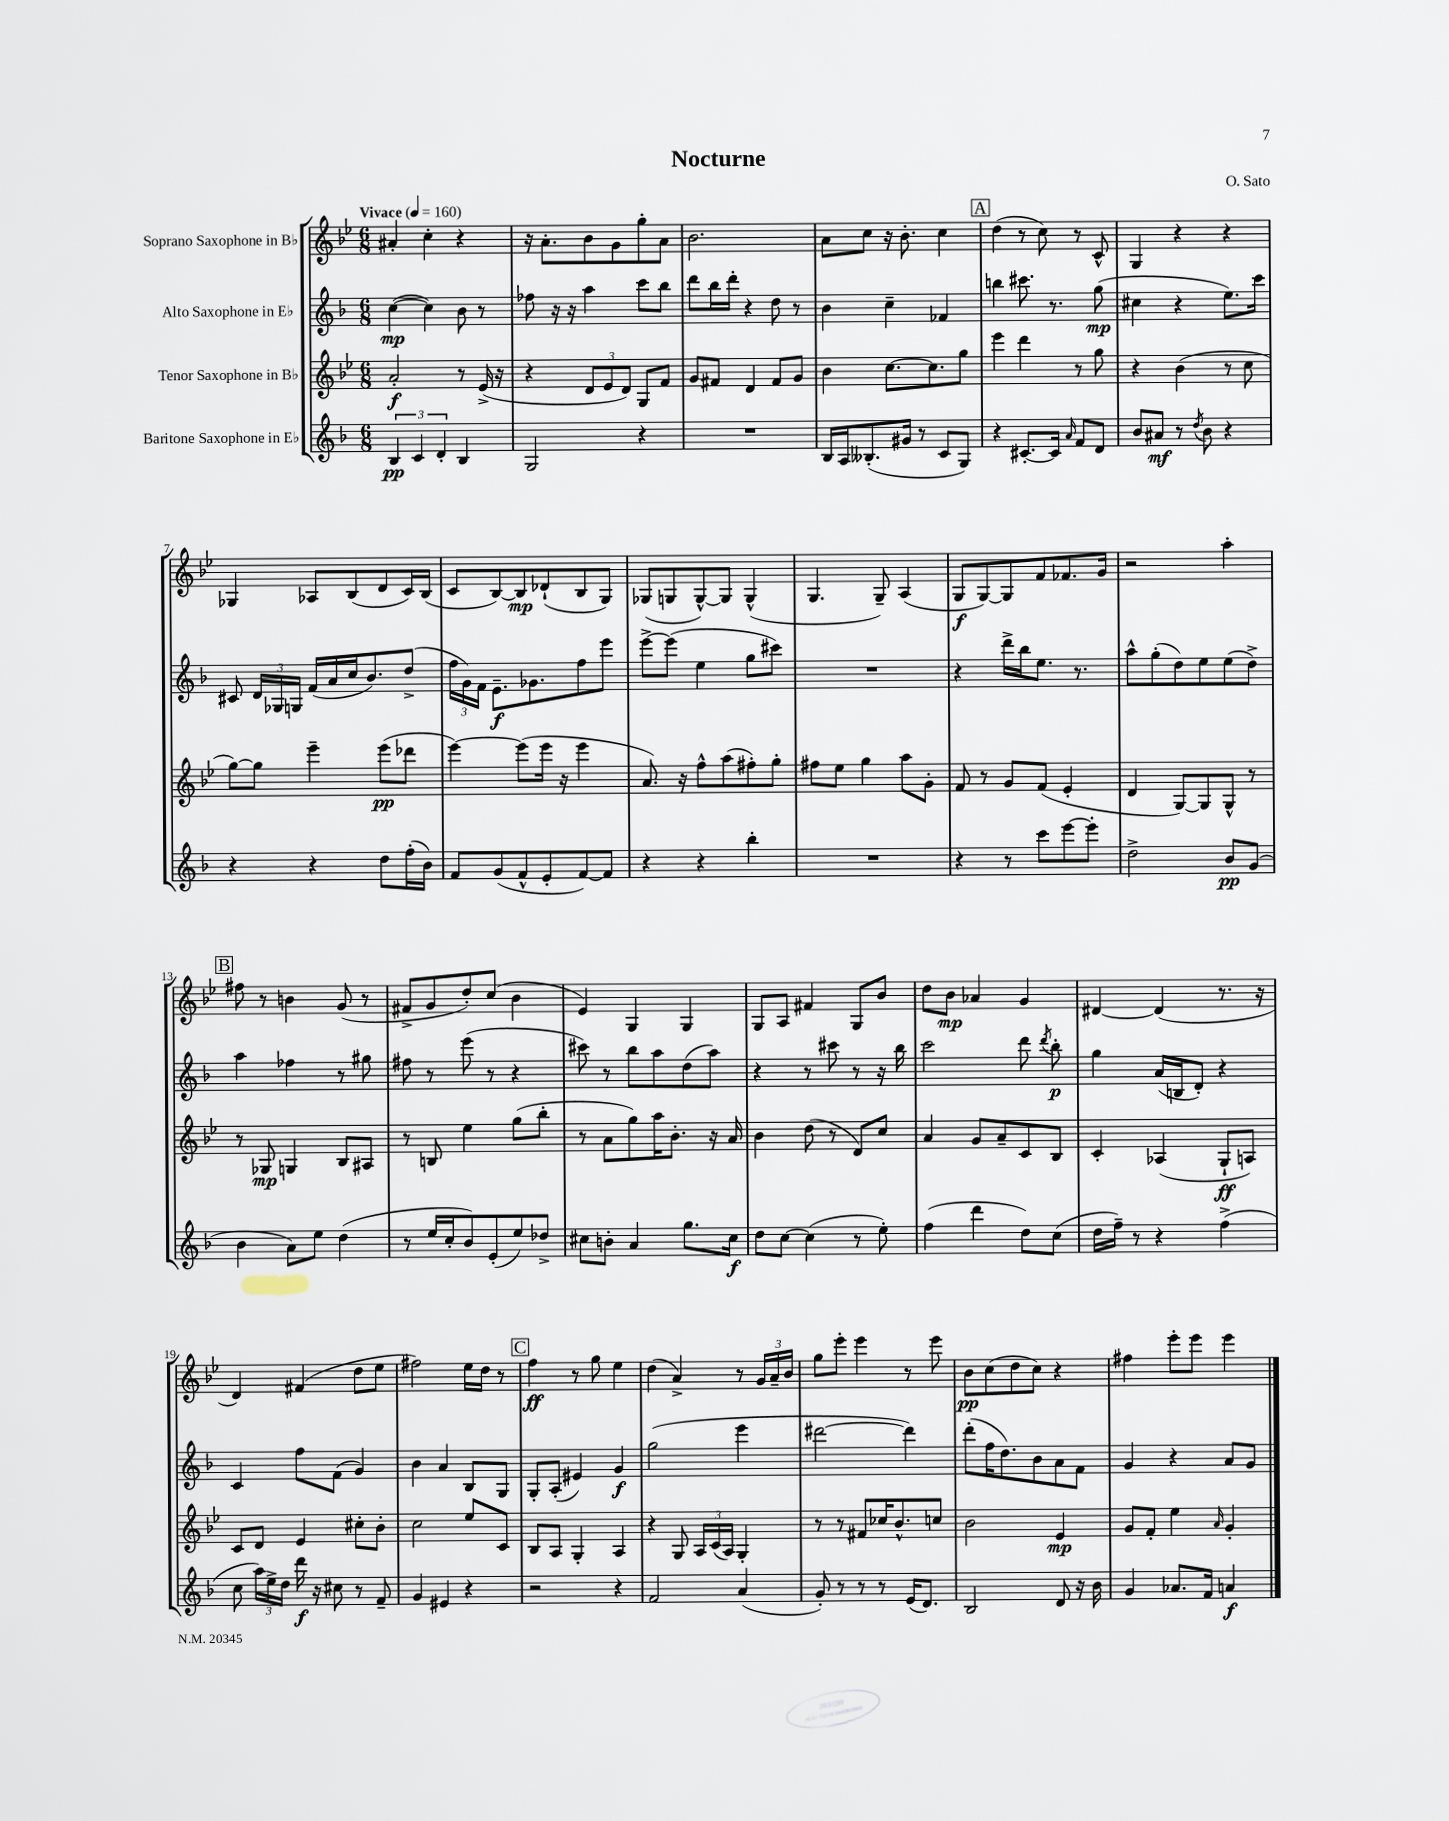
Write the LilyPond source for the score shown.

\header { title = "Nocturne" composer = "O. Sato" }
<<
\new StaffGroup <<
\new Staff = "s0" \with { instrumentName = "Soprano Saxophone in Bb" } {
    \clef treble \key bes \major \numericTimeSignature \time 6/8 \tempo "Vivace" 4 = 160
    \autoBeamOff ais'4-. c''4-. r4 |
    r16 a'8.[-. bes'8 g'8 g''8-. a'8] |
    bes'2. |
    a'8[ c''8] r16 bes'8.-. c''4 |
    \mark \markup { \box "A" } d''4( r8 c''8) r8 c'8-^ |
    g4 r4 r4 |
    ges4 aes8[ bes8( d'8 c'16) bes16]( |
    c'8[ bes8~) bes8\mp des'8-!( bes8 g8]) |
    ges8[( g8 g8~-^) g8] g4-^( |
    g4. g8--) a4( |
    g8[\f g8~) g8 f'8 fes'8. g'16] |
    r2 a''4-. |
    \mark \markup { \box "B" } fis''8 r8 b'4 g'8( r8 |
    fis'8[-> g'8 d''8-.) c''8]( bes'4 |
    ees'4) g4 g4 |
    g8[ a8] fis'4 g8[ bes'8] |
    d''8[ bes'8]\mp aes'4 g'4 |
    dis'4~ dis'4( r8. r16 |
    d'4) fis'4( d''8[ ees''8] |
    fis''2) ees''16[ d''16] r8 |
    \mark \markup { \box "C" } f''4\ff r8 g''8 ees''4 |
    d''4( a'4->) r8 \tuplet 3/2 { g'16[ a'16-- bes'16] } |
    g''8[ ees'''8]-. ees'''4 r8 ees'''8 |
    bes'8[\pp c''8( d''8 c''8]) r4 |
    fis''4 ees'''8[-. ees'''8] ees'''4 \bar "|." |
}
\new Staff = "s1" \with { instrumentName = "Alto Saxophone in Eb" } {
    \clef treble \key f \major \numericTimeSignature \time 6/8
    \autoBeamOff c''4~\mp( c''4) bes'8 r8 |
    fes''8 r16 r16 a''4 c'''8[ bes''8] |
    d'''8[ bes''16 d'''16]-. r4 d''8 r8 |
    bes'4 c''4-- fes'4 |
    \mark \markup { \box "A" } b''4 cis'''8. r8. g''8\mp( |
    cis''4 r4 e''8.[) c'''16] |
    cis'8 \tuplet 3/2 { d'16[ ges16 g16] } f'16[( a'16 c''16 bes'8.) d''8]->( |
    \tuplet 3/2 { f''16[ g'16) f'16] } e'8.[--\f ges'8. f''8 e'''8] |
    e'''8[~-> e'''8]( e''4 g''8[ cis'''8]) |
    R2. |
    r4 d'''16[-> bes''16 e''8.] r8. |
    a''8[-^ g''8-.( d''8) e''8 e''8( d''8]->) |
    \mark \markup { \box "B" } a''4 fes''4 r8 gis''8 |
    fis''8 r8 e'''8( r8 r4 |
    cis'''8) r8 bes''8[ a''8 d''8( a''8]) |
    r4 r8 cis'''8 r8 r16 bes''16 |
    c'''2 d'''8 \acciaccatura { d'''8 } bes''8-.\p |
    g''4 a'16[( b16 d'8]-.) r4 |
    c'4 f''8[ f'8]( g'4) |
    bes'4 a'4 bes8[ g8] |
    \mark \markup { \box "C" } g8[-. a8]-.( eis'4) g'4\f |
    g''2( e'''4 |
    dis'''2~ dis'''4) |
    d'''8[-.( f''16 d''8.) bes'8 a'8 f'8] |
    g'4 r4 a'8[ g'8] \bar "|." |
}
\new Staff = "s2" \with { instrumentName = "Tenor Saxophone in Bb" } {
    \clef treble \key bes \major \numericTimeSignature \time 6/8
    \autoBeamOff a'2-.\f r8 ees'16->( r16 |
    r4 \tuplet 3/2 { d'8[ ees'8 d'8]) } g8[ f'8] |
    g'8[ fis'8] d'4 fis'8[ g'8] |
    bes'4 c''8.[~ c''8. g''8] |
    \mark \markup { \box "A" } ees'''4 d'''4 r8 g''8 |
    r4 bes'4( r8 c''8 |
    g''8[~) g''8] ees'''4-- ees'''8[\pp( des'''8] |
    ees'''4~) ees'''8[( ees'''16] r16 ees'''4 |
    a'8.) r16 f''8[-^ a''8( fis''8-.) g''8]-. |
    fis''8[ ees''8] g''4 a''8[ g'8]-. |
    f'8 r8 g'8[ f'8]( ees'4-. |
    d'4 g8[~) g8 g8]-^ r8 |
    \mark \markup { \box "B" } r8 ges8\mp g4 bes8[ ais8] |
    r8 b8 ees''4 g''8[( bes''8]-. |
    r8 a'8[ g''8) a''16 bes'8.]-. r16 a'16 |
    bes'4 d''8( r8 d'8[) c''8] |
    a'4 g'8[ a'8-- c'8 bes8] |
    c'4-. aes4( g8[-!\ff a8]) |
    c'8[ d'8] ees'4 cis''8[-. bes'8]-. |
    c''2 ees''8[ c'8] |
    \mark \markup { \box "C" } bes8[ a8] g4-. a4 |
    r4 g8 \tuplet 3/2 { a16[ c'16( a16]) } g4-. |
    r8 r8 fis'8[ ces''16 bes'8.-^ c''8] |
    bes'2 ees'4\mp |
    g'8[ f'8]-. ees''4 \grace { a'16 } g'4-. \bar "|." |
}
\new Staff = "s3" \with { instrumentName = "Baritone Saxophone in Eb" } {
    \clef treble \key f \major \numericTimeSignature \time 6/8
    \autoBeamOff \tuplet 3/2 { bes4\pp c'4 d'4-. } bes4 |
    g2 r4 |
    R2. |
    bes16[ a16 beses8.-.( gis'16] r8 c'8[ g8]) |
    \mark \markup { \box "A" } r4 cis'8.[~-. cis'16] \grace { a'16 } f'8[ d'8] |
    bes'8[ ais'8]\mf r8 \acciaccatura { d''8 } bes'8 r4 |
    r4 r4 d''8[ f''16-.( bes'16]) |
    f'8[ g'8( f'8-^ e'8-. f'8~) f'8] |
    r4 r4 bes''4-. |
    R2. |
    r4 r8 c'''8[ e'''8~ e'''8]-. |
    d''2-> bes'8[\pp g'8]( |
    \mark \markup { \box "B" } bes'4 a'8[) e''8] d''4( |
    r8 e''16[ c''16-. bes'8) e'8-.( e''8) des''8]-> |
    cis''8[ b'8]-. a'4 g''8.[ cis''16]\f |
    d''8[ c''8]~ c''4( r8 e''8-.) |
    f''4( d'''4 d''8[) c''8]( |
    d''16[ f''16]--) r8 r4 f''4->( |
    c''8 \tuplet 3/2 { a''16[) e''16-> d''16] } d'''16\f r16 cis''8 r8 f'8-- |
    g'4 eis'4 r4 |
    \mark \markup { \box "C" } r2 r4 |
    f'2 a'4( |
    g'8-.) r8 r8 r8 e'16[( d'8.]) |
    bes2 d'8 r16 bes'16 |
    g'4 aes'8.[ f'16] a'4\f \bar "|." |
}
>>
>>
